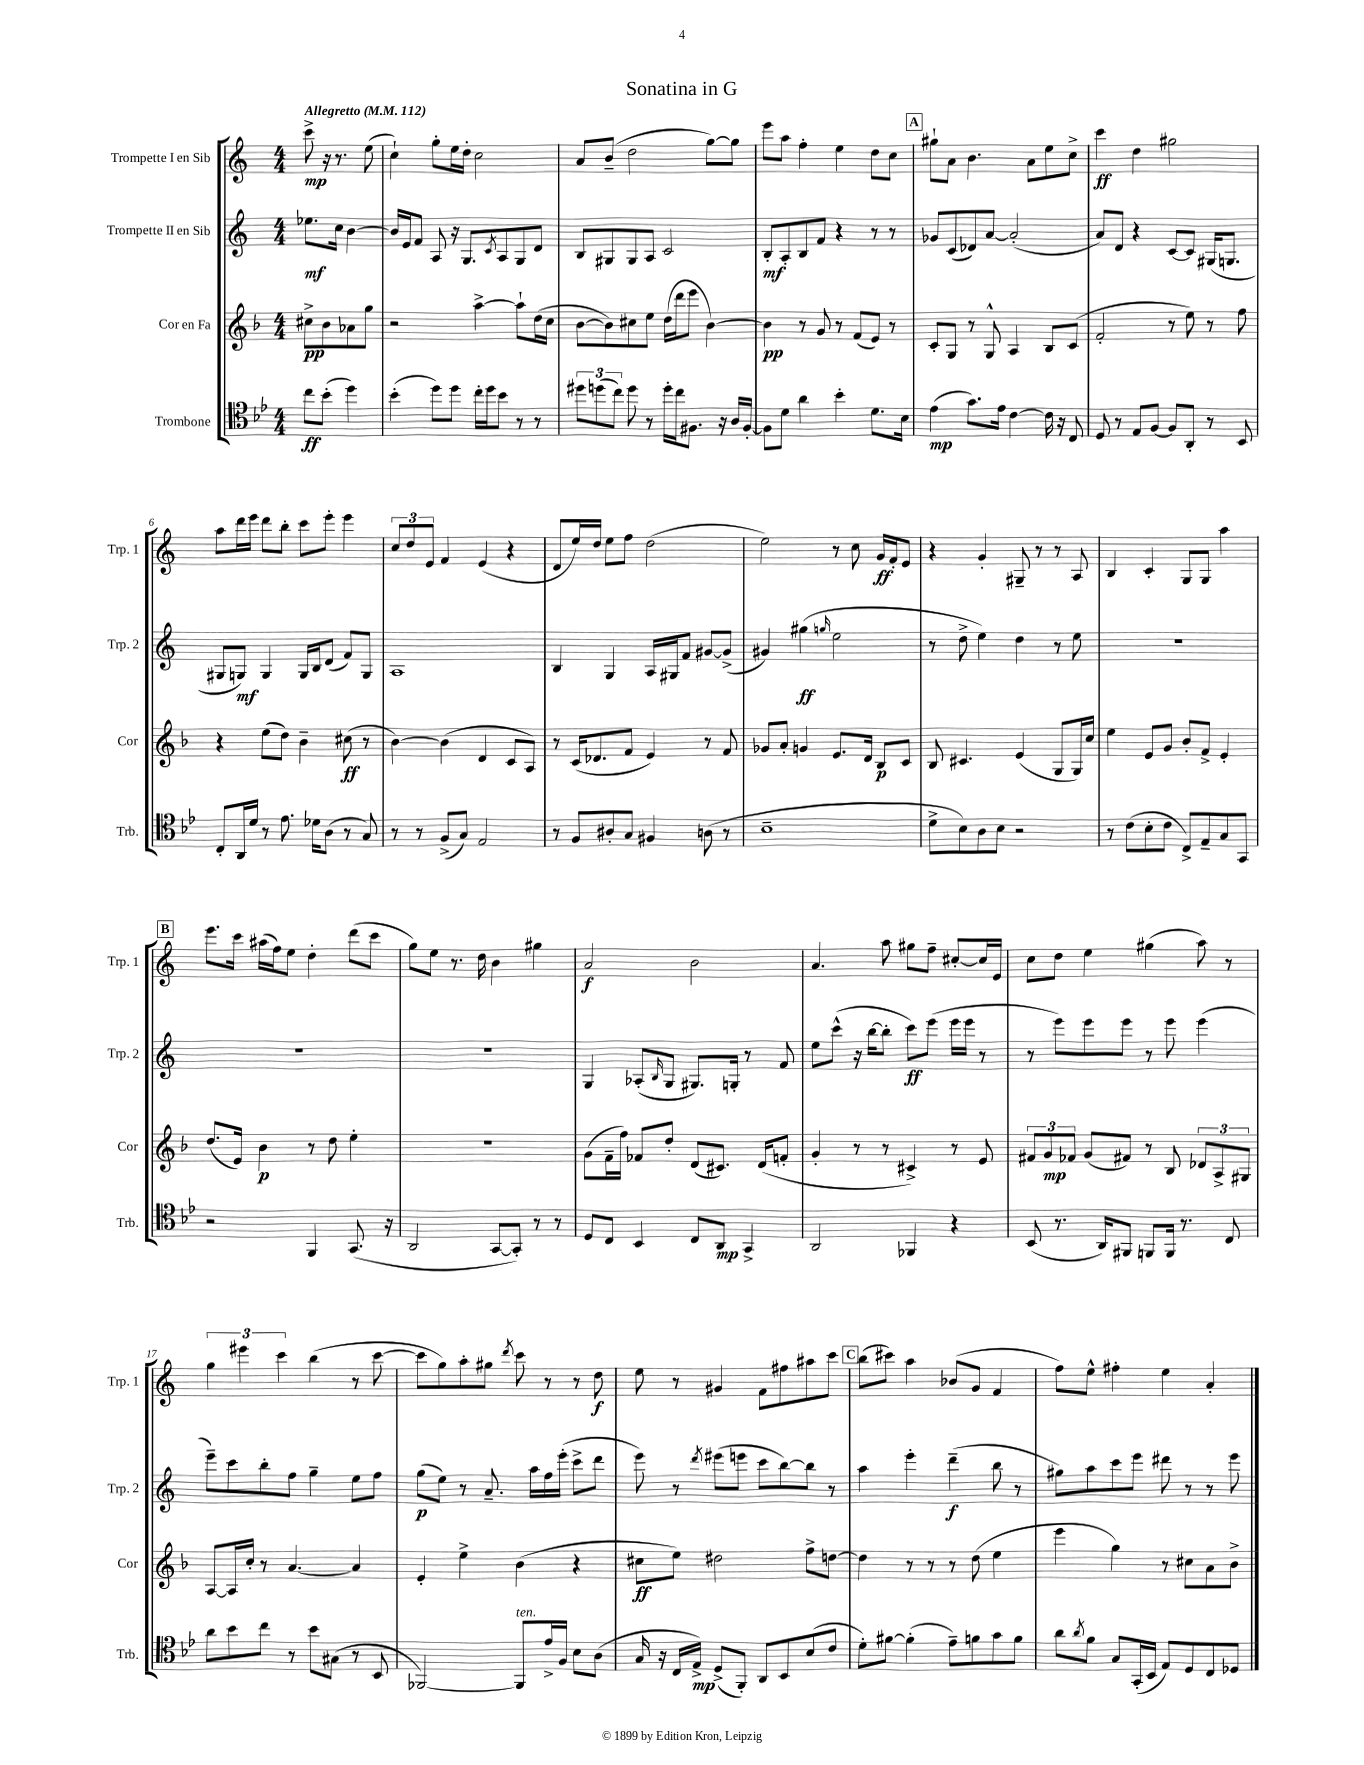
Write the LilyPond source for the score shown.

\header { title = "Sonatina in G" }
<<
\new StaffGroup <<
\new Staff = "s0" \with { instrumentName = "Trompette I en Sib" shortInstrumentName = "Trp. 1" } {
    \clef treble \key c \major \numericTimeSignature \time 4/4 \partial 2 \tempo "Allegretto" 4 = 112
    c'''8->\mp r16 r8. e''8( |
    c''4-!) g''8-. e''16 d''16-. c''2 |
    a'8 b'8--( d''2 g''8~) g''8 |
    e'''8 a''8 f''4-. e''4 d''8 c''8 |
    \mark \markup { \box "A" } gis''8-! a'8 b'4. a'8 e''8 c''8-> |
    c'''4\ff d''4 gis''2 |
    a''8 d'''16 e'''16 d'''8 b''8-. c'''8 e'''8-. e'''4 |
    \tuplet 3/2 { c''8 d''8 e'8 } f'4 e'4( r4 |
    d'8 e''16) d''16 e''8 f''8 d''2( |
    e''2) r8 c''8 g'16\ff f'16-. e'8 |
    r4 g'4-. gis8-- r8 r8 a8 |
    b4 c'4-. g8 g8 a''4 |
    \mark \markup { \box "B" } e'''8. c'''16 ais''16( f''16) e''8 d''4-. d'''8( c'''8 |
    g''8) e''8 r8. d''16 b'4 gis''4 |
    a'2\f b'2 |
    a'4. a''8 gis''8 f''8-- cis''8~-. cis''16 e'16 |
    c''8 d''8 e''4 gis''4( a''8) r8 |
    \tuplet 3/2 { g''4 eis'''4 c'''4 } b''4( r8 c'''8~ |
    c'''8 g''8) a''8-. gis''8 \acciaccatura { d'''8 } c'''8 r8 r8 d''8\f |
    e''8 r8 gis'4 f'8 fis''8 ais''8 c'''8 |
    \mark \markup { \box "C" } b''8( cis'''8) a''4 bes'8( g'8 f'4 |
    f''8) e''8-^ fis''4-. e''4 a'4-. \bar "|." |
}
\new Staff = "s1" \with { instrumentName = "Trompette II en Sib" shortInstrumentName = "Trp. 2" } {
    \clef treble \key c \major \numericTimeSignature \time 4/4 \partial 2
    ees''8.\mf c''16 b'4~ |
    b'16 e'16 f'8 a8 r16 g8. \acciaccatura { c'8 } a8 g8 d'8 |
    b8 gis8 gis8 a8 c'2 |
    b8-.\mf a8-. b8 f'8 r4 r8 r8 |
    \mark \markup { \box "A" } ges'8 c'8( des'8) a'8~ a'2-.( |
    a'8) d'8 r4 c'8~ c'8 gis16( g8. |
    gis8 g8\mf) g4 g16 b16 d'8( f'8) g8 |
    a1 |
    b4 g4 a16 gis16 f'8 gis'8~ gis'8->( |
    gis'4) gis''4\ff( \grace { g''16 } e''2 |
    r8 d''8-> e''4) d''4 r8 e''8 |
    R1 |
    \mark \markup { \box "B" } R1 |
    R1 |
    g4 aes8-.( \grace { b16 } g8 gis8.) g16-. r8 f'8 |
    e''8 c'''8-^( r16 b''16~ b''8-. c'''8\ff) e'''8( e'''16 e'''16 r8 |
    r8 e'''8) e'''8 e'''8 r8 e'''8 e'''4( |
    e'''8--) c'''8 b''8-. f''8 g''4-- e''8 f''8 |
    g''8\p( e''8) r8 a'8.-- a''16 f''16 e'''16-.( c'''8-> d'''8 |
    e'''8) r8 \acciaccatura { d'''8 } eis'''8( e'''8 c'''8 b''8~) b''8 r8 |
    \mark \markup { \box "C" } a''4 e'''4-. d'''4--\f( b''8 r8 |
    gis''8) a''8 c'''8 e'''8 dis'''8 r8 r8 e'''8 \bar "|." |
}
\new Staff = "s2" \with { instrumentName = "Cor en Fa" shortInstrumentName = "Cor" } {
    \clef treble \key f \major \numericTimeSignature \time 4/4 \partial 2
    cis''8->\pp bes'8 aes'8 g''8 |
    r2 a''4~-> a''8-! d''16( c''16 |
    bes'8~ bes'8) cis''8 e''8 d''16( d'''16 e'''8 bes'4~) |
    bes'4\pp r8 g'8 r8 f'8( e'8) r8 |
    \mark \markup { \box "A" } c'8-. g8 r8 g8-^ a4 bes8 c'8( |
    f'2-. r8 e''8) r8 f''8 |
    r4 e''8( d''8) bes'4-- cis''8\ff( r8 |
    bes'4~) bes'4( d'4 c'8 a8) |
    r8 c'16( des'8. f'8 e'4) r8 f'8 |
    ges'8 a'8-. g'4 e'8. d'16 bes8\p c'8 |
    bes8 cis'4. e'4( g8 g16) c''16 |
    e''4 e'8 g'8 bes'8-. f'8-> e'4-. |
    \mark \markup { \box "B" } d''8.( e'16) bes'4\p r8 d''8 e''4-. |
    R1 |
    g'8( f'16-- f''16) fes'8 d''8-. d'8( cis'8.) d'16( f'8-. |
    g'4-. r8 r8 cis'4->) r8 e'8 |
    \tuplet 3/2 { fis'8 g'8\mp fes'8 } g'8( fis'8) r8 bes8 \tuplet 3/2 { des'8 a8-> gis8 } |
    a8~ a16 c''16-. r8 a'4.~ a'4 |
    e'4-. e''4-> bes'4( r4 |
    cis''8\ff e''8) dis''2 f''8-> d''8~ |
    \mark \markup { \box "C" } d''4 r8 r8 r8 d''8( e''4 |
    e'''4 g''4) r8 cis''8 a'8 bes'8-> \bar "|." |
}
\new Staff = "s3" \with { instrumentName = "Trombone" shortInstrumentName = "Trb." } {
    \clef tenor \key bes \major \numericTimeSignature \time 4/4 \partial 2
    c''8\ff bes'8-.( d''4) |
    bes'4-.( d''8) d''8 c''16-. d''16 bes'8 r8 r8 |
    \tuplet 3/2 { dis''8 d''8( c''8) } d''8 r8 d''16-. c''16 fis8. r16 a16 fis16~-. |
    fis8 d'8 a'4 bes'4-. d'8. bes16 |
    \mark \markup { \box "A" } ees'4\mp( g'8.) ees'16 c'4~ c'16 r16 c8 |
    d8 r8 ees8 f8~ f8 a,8-. r8 bes,8 |
    c8-. a,16 d'16 r8 ees'8. des'16 a8( r8 g8) |
    r8 r8 f8->( g8) ees2 |
    r8 f8 ais8-. g8 fis4 a8( r8 |
    bes1-- |
    d'8-> bes8) a8 bes8 r2 |
    r8 c'8( bes8-. c'8 c8->) ees8-- g8 g,8 |
    \mark \markup { \box "B" } r2 f,4 g,8.( r16 |
    a,2 g,8~ g,8-.) r8 r8 |
    d8 c8 bes,4 c8 a,8\mp g,4-> |
    a,2 fes,4 r4 |
    bes,8( r8. a,16) fis,8 f,8 f,16 r8. c8 |
    a'8 bes'8 c''8 r8 bes'8 gis8( r8 bes,8 |
    fes,2~) fes,8^\markup { \italic "ten." } ees'16-> f16 bes8 a8( |
    g16 r16 c16 ees16->\mp) d8->( f,8-.) a,8 bes,8 bes8( c'8 |
    \mark \markup { \box "C" } d'8-.) fis'8~ fis'4-.( ees'8--) f'8 g'8 f'8 |
    a'8 \acciaccatura { a'8 } f'8 g8 g,16-.( bes,16 ees8) d8 c8 des8 \bar "|." |
}
>>
>>
